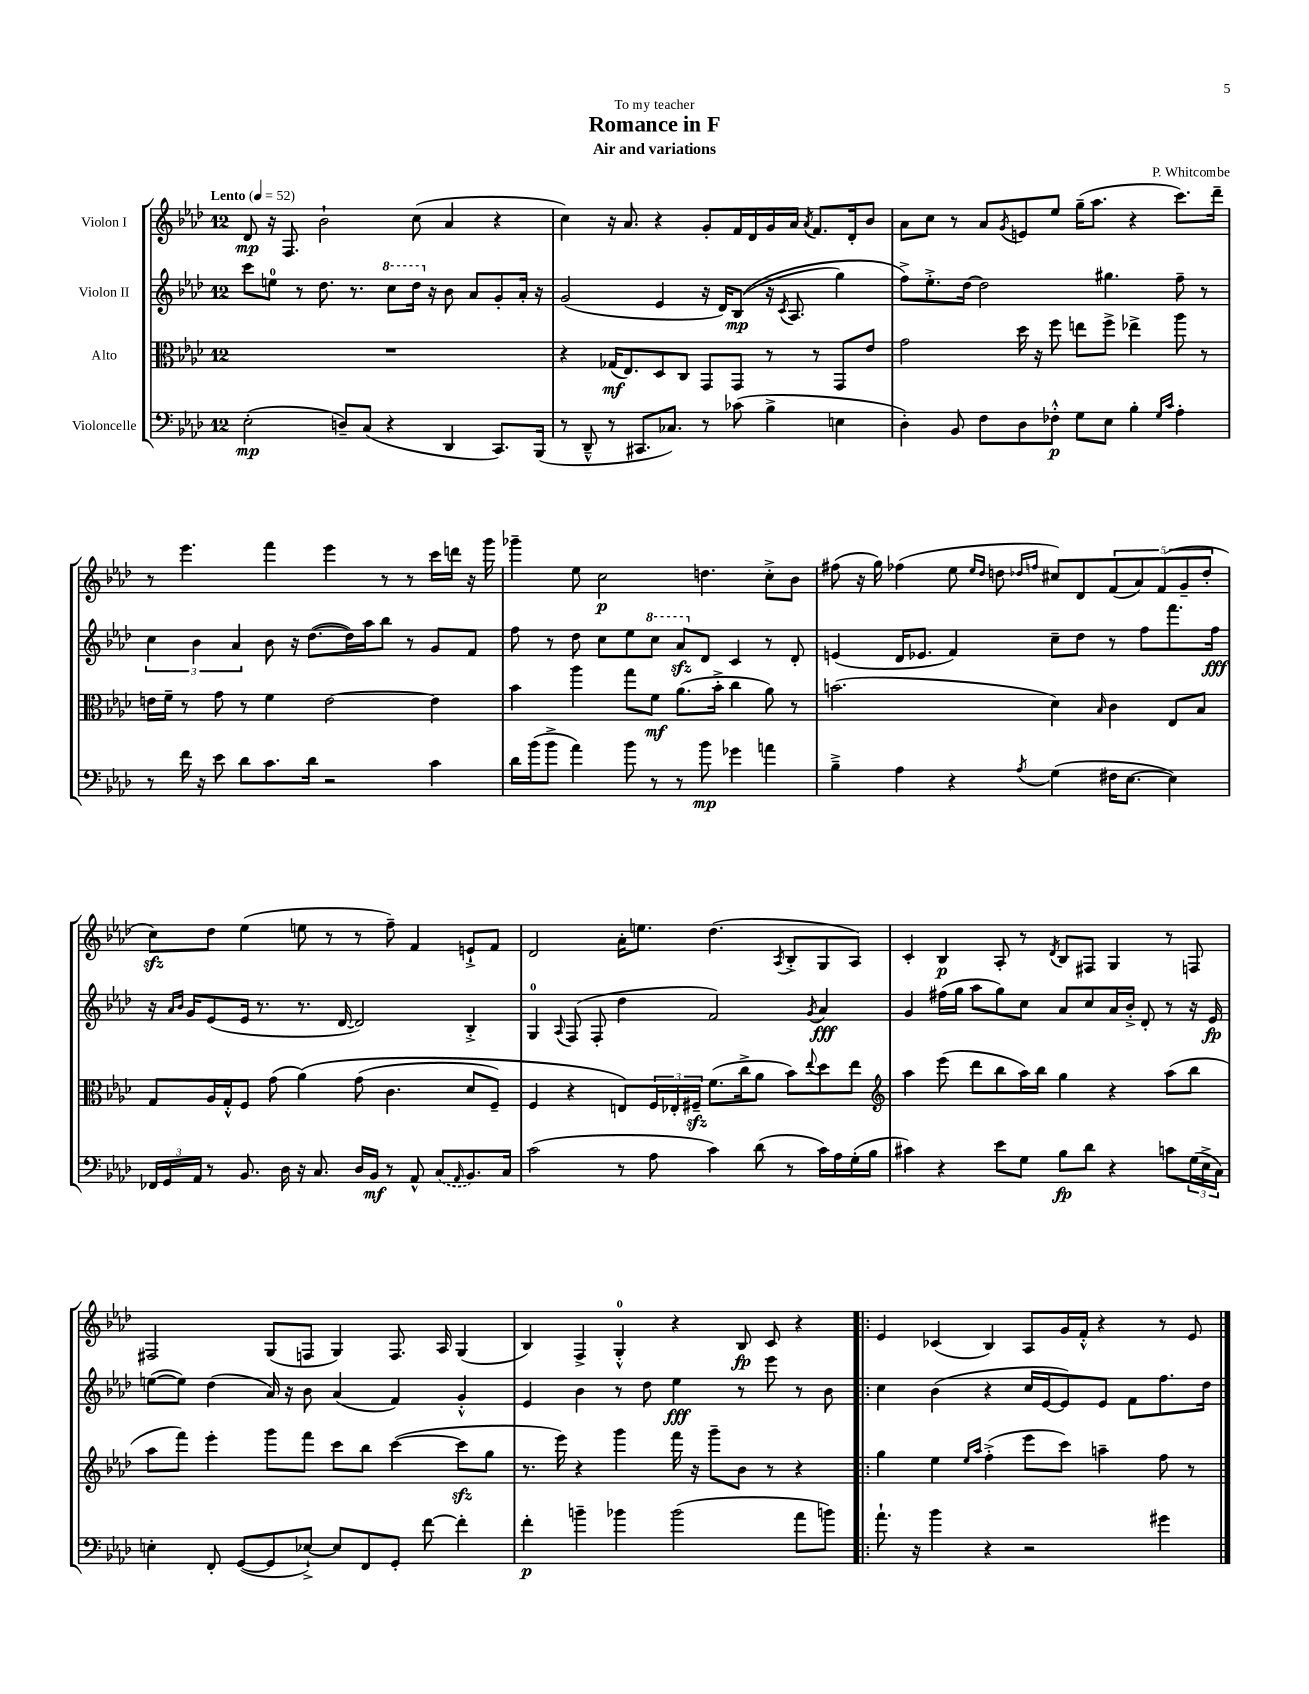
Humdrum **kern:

**kern	**kern	**kern	**kern
*staff4	*staff3	*staff2	*staff1
*clefF4	*clefC3	*clefG2	*clefG2
*k[b-e-a-d-]	*k[b-e-a-d-]	*k[b-e-a-d-]	*k[b-e-a-d-]
*M12/8	*M12/8	*M12/8	*M12/8
*MM52	*MM52	*MM52	*MM52
(2E-'	1.r	8ccc	8d-
.	.	8ee	16r
.	.	.	8.F
.	.	8r	.
.	.	8.dd-	2b-`
8D~)	.	.	.
.	.	8.r	.
(8C	.	.	.
4r	.	8ccc	.
.	.	16ddd-	(8cc
.	.	16r	.
4DD-	.	8b-	4a-
.	.	8a-	.
8.CC)	.	8g'	4r
.	.	16a-'	.
(16BBB-	.	16r	.
=	=	=	=
8r	4r	(2g	4cc)
8DD-~^^	.	.	.
8r	(16G-	.	16r
.	8.E-)	.	8.a-
8.CC#	.	.	.
.	8D-	4e-	4r
8.C-)	.	.	.
.	8C	.	.
8r	8GG	16r	8g'
.	.	16d-)	.
(8c-	8GG	&((8B-	16f
.	.	.	16d-
4B-^	8r	16r	16g
.	.	8qc	.
.	.	8.A-	16a-
.	.	.	8qa-
.	8r	.	8.f
4E	8GG	4gg)	.
.	.	.	16d-'
.	8e-	.	8b-
=	=	=	=
4D-')	2g	8ff^&)	8a-
.	.	8.ee-'^	8cc
8BB-	.	.	8r
.	.	[16dd-	.
8F	.	2dd-]	8a-
.	.	.	8qg
8D-	16dd-	.	8e
.	16r	.	.
8F-'^^	8ff	.	8ee-
8G	8ee	.	(16gg~
.	.	.	8.aa-
8E-	8ff^	4.gg#	.
4B-'	4ee-^	.	4r
16qqG	.	.	.
16qqc	.	.	.
4A-'	8aa-	8ff~	8.ccc)
.	8r	8r	.
.	.	.	16ddd-~
=	=	=	=
8r	16e	6cc	8r
.	16f~	.	.
16f	8r	.	4.eee-
.	.	6b-	.
16r	.	.	.
8e-	8g	.	.
.	.	6a-	.
8d-	8r	.	.
8.c	4f	8b-	4fff
.	.	16r	.
16d-	.	([8.dd-	.
2r	[2e	.	4eee-
.	.	16dd-])	.
.	.	16aa-	.
.	.	8bb-	8r
.	.	8r	8r
4c	4e]	8g	16ccc
.	.	.	16ddd
.	.	8f	16r
.	.	.	16ggg
=	=	=	=
16d-	4b-	8ff	4ggg-~
(16b-	.	.	.
8b-^	.	8r	.
4a-)	4aa-	8dd-	8ee-
.	.	8cc	2cc
8b-	8gg	8ee-	.
8r	8f	8ccc	.
8r	(8.a-	8aa-	.
8b-	.	8d-	4.dd
.	16b-'^	.	.
4g-	4cc	4c	.
4a	8a-)	8r	8cc'^
.	8r	8d-'	8b-
=	=	=	=
4B-~^	(2.b	(4e	(8ff#
.	.	.	16r
.	.	.	16gg)
4A-	.	16d-	(4ff-
.	.	8.e-	.
4r	.	4f)	8ee-
.	.	.	16qqee-
.	.	.	16qqdd-
.	.	.	8dd
.	.	.	16qqdd-
8qA-	.	.	16qqff
(4G	4d-)	8cc~	8cc#)
.	.	8dd-	8d-
.	16qqB-	.	.
16F#	4c	8r	(10f
[8.E-	.	.	.
.	.	.	10a-)
.	.	8ff	.
.	.	.	(10f
4E-])	8E-	8.fff	.
.	.	.	10g~
.	8B-	.	.
.	.	.	10dd-'
.	.	16ff	.
=	=	=	=
24FF-	8G	16r	8cc)
24GG	.	.	.
.	.	16qqa-	.
.	.	16qqb-	.
.	.	16g	.
24AA-	.	.	.
8r	16A-	(8e-	8dd-
.	16G'^^	.	.
8.BB-	8F	16e-	(4ee-
.	.	8.r	.
.	(8g	.	.
16D-	.	.	.
16r	&(4a-)	8.r	8ee
8.C	.	.	.
.	.	.	8r
.	.	[16d-	.
16D-	(8g	2d-])	8r
16BB-	.	.	.
8r	4.c	.	8ff~)
8AA-^^	.	.	4f
(8C	.	.	.
16qqAA-	.	.	.
8.BB-)	8d-	4B-'^	8e`^
.	8F~)	.	8f
16C	.	.	.
=	=	=	=
(2c	4F	4G	2d-
.	.	8qqA-	.
.	4r	(8F	.
.	.	8F'	.
8r	8E&)	4dd-	16a-'
.	.	.	8.ee
8A-	24F	.	.
.	24E-'	.	.
.	24F#~	.	.
4c)	(8.f	2f)	(4.dd-
.	16cc^	.	.
(8d-	8a-	.	.
.	.	.	8qA-
8r	8b-)	.	8B-'^
.	8qqee-	8qg	.
16c)	8dd-	4a-	8G
16A-	.	.	.
(16G'	8ee-	.	8A-)
16B-	.	.	.
=	=	=	=
*	*clefG2	*	*
4c#)	4aa-	4g	4c'
4r	(8eee-	(16ff#	4B-
.	.	16gg	.
.	8ddd-	8aa-	.
8e-	8bb-	8gg)	8A-'
8G	16aa-)	8cc	8r
.	16bb-	.	.
.	.	.	8qd-
8B-	4gg	8a-	8B-
8d-	.	8cc	8F#
4r	4r	16a-	4G
.	.	16b-'^	.
.	.	8d-'	.
8c	(8aa-	8r	8r
(24G	8bb-	16r	8F
24E-^	.	.	.
.	.	16e-	.
24C)	.	.	.
=	=	=	=
4E'	8aa-	([8ee	2F#
.	8fff)	8ee])	.
8FF'	4eee-'	(4dd-	.
([8GG	.	.	.
8GG]	8ggg	16a-)	(8G
.	.	16r	.
[8E-`^)	8fff	8b-	8F
8E-]	8ccc	(4a-	4G)
8FF	8bb-	.	.
8GG'	([4ccc	4f)	8.F
[8f	.	.	.
.	.	.	16A-
4f']	8ccc]	4g'^^	(4G
.	8gg	.	.
=	=	=	=
4f'	8.r	4e-	4B-)
.	16eee-)	.	.
4b~	4r	4b-	4F^
4b-	4ggg	8r	4G'^^
.	.	8dd-	.
(2b-	16fff	4ee-	4r
.	16r	.	.
.	8ggg~	.	.
.	8b-	8r	8B-
.	8r	8eee-	8c
8a-	4r	8r	4r
8b)	.	8b-	.
=!|:	=!|:	=!|:	=!|:
8.a-`	4gg	4cc	4e-
16r	.	.	.
4b-	4ee-	(4b-	(4c-
.	16qqee-	.	.
.	16qqaa-	.	.
4r	(4ff'^	4r	4B-)
2r	8eee-	16cc	8A-
.	.	[16e-	.
.	8ccc)	8e-])	16g
.	.	.	16f'^^
.	4aa~	8e-	4r
.	.	8f	.
4g#	8ff	8.ff	8r
.	8r	.	8e-
.	.	16dd-	.
==	==	==	==
*-	*-	*-	*-
